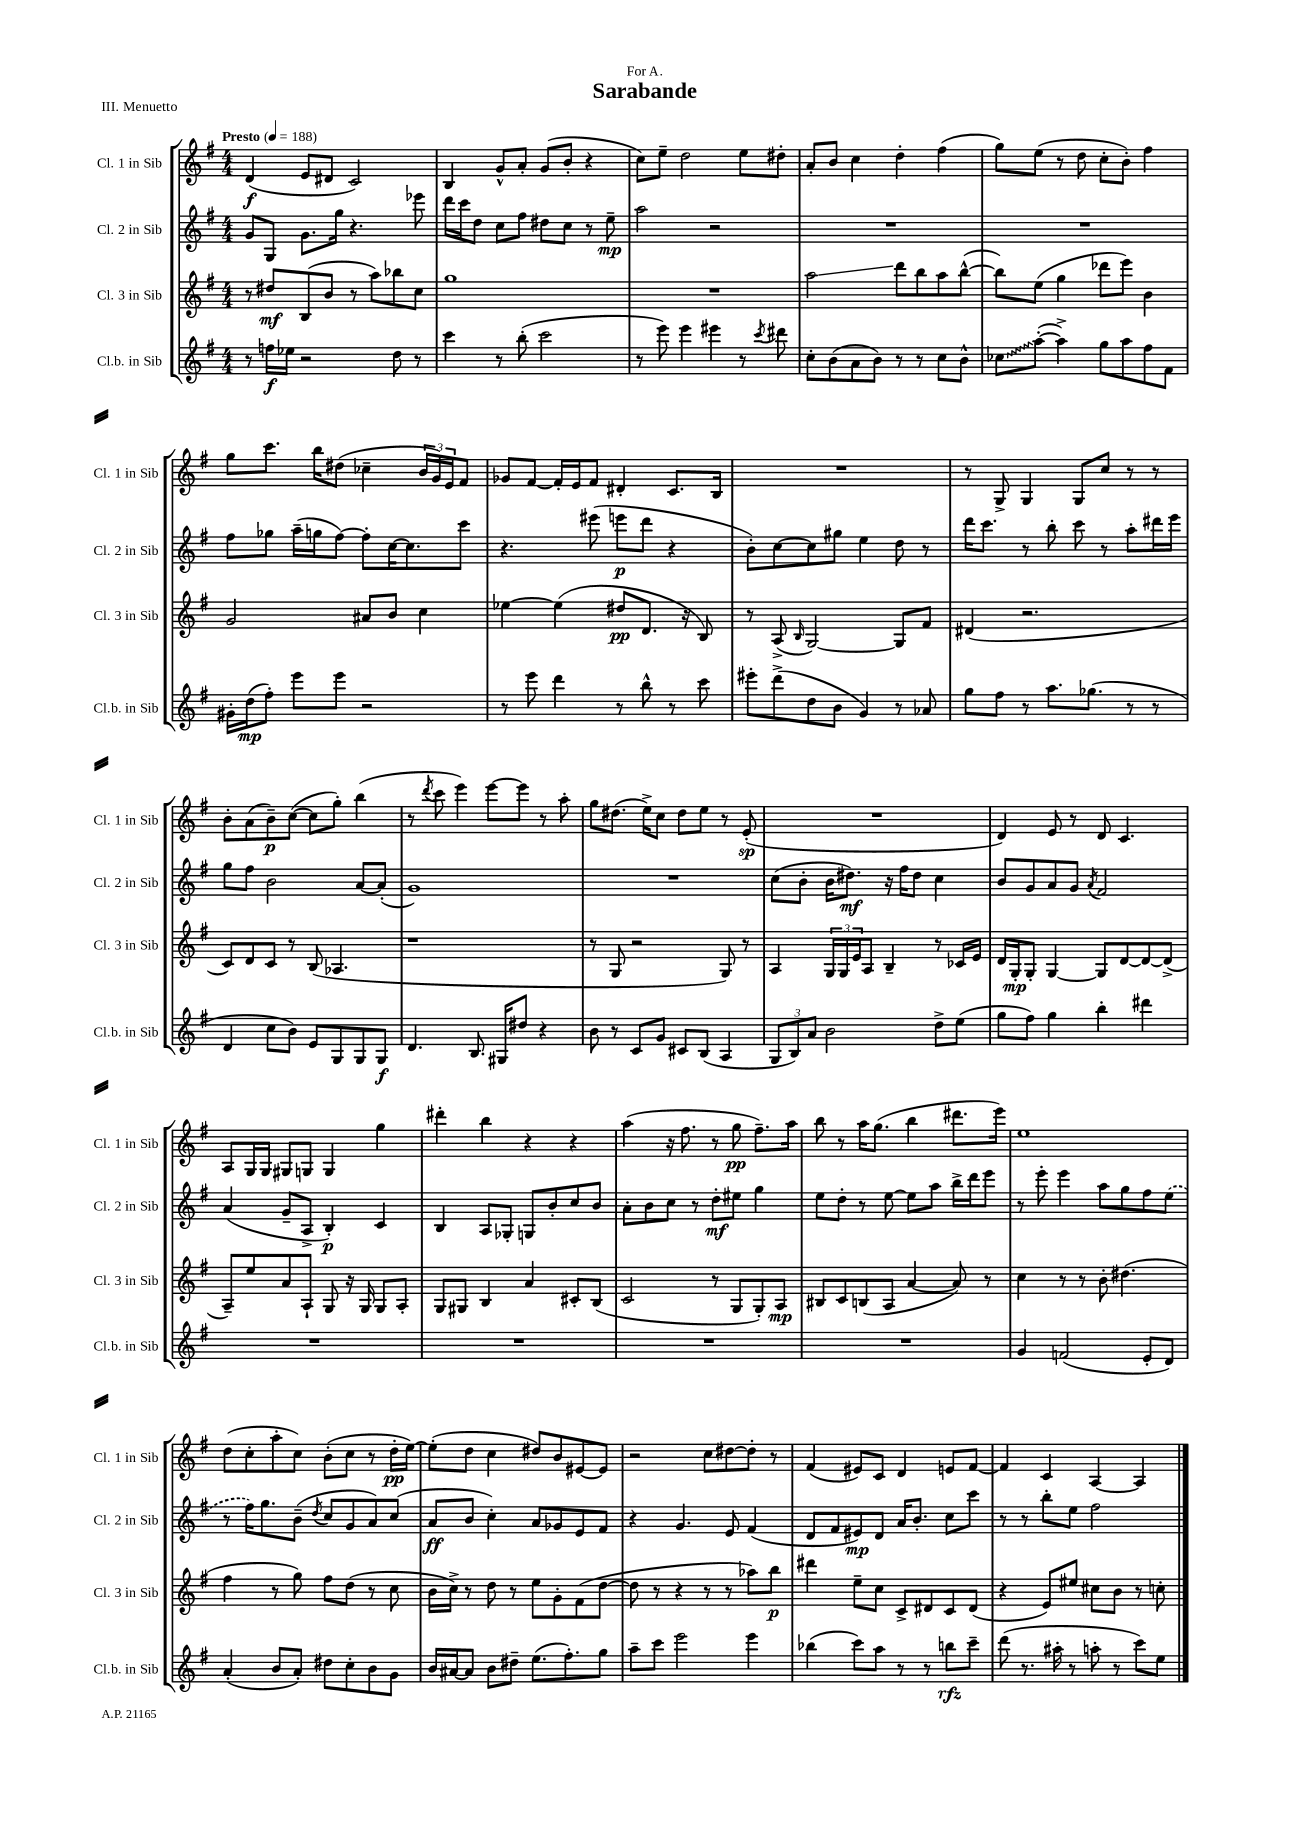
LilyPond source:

\header { title = "Sarabande" dedication = "For A." piece = "III. Menuetto" }
<<
\new StaffGroup <<
\new Staff = "s0" \with { instrumentName = "Cl. 1 in Sib" shortInstrumentName = "Cl. 1 in Sib" } {
    \clef treble \key g \major \numericTimeSignature \time 4/4 \tempo "Presto" 4 = 188
    d'4\f( e'8 dis'8 c'2) |
    b4 g'8-^ a'8-. g'8( b'8-. r4 |
    c''8) e''8-- d''2 e''8 dis''8-. |
    a'8-. b'8 c''4 d''4-. fis''4( |
    g''8) e''8( r8 d''8 c''8-. b'8-.) fis''4 |
    g''8 c'''8. b''16 dis''8( ces''4-- \tuplet 3/2 { b'16 g'16) e'16 } fis'8 |
    ges'8 fis'8~ fis'16-. e'16 fis'8 dis'4-. c'8. b16 |
    R1 |
    r8 g8-> g4 g8 c''8 r8 r8 |
    b'8-. a'8( b'8--\p) c''8~( c''8 g''8-.) b''4( |
    r8 \acciaccatura { d'''8 } c'''8 e'''4) e'''8~ e'''8 r8 a''8-. |
    g''8 dis''8.( e''16->) c''8 dis''8 e''8 r8 e'8-.\sp( |
    R1 |
    d'4) e'8 r8 d'8 c'4. |
    a8 g16 g16 gis8 g8 g4 g''4 |
    dis'''4-. b''4 r4 r4 |
    a''4( r16 fis''8. r8 g''8\pp fis''8.--) a''16 |
    b''8 r8 a''16 g''8.( b''4 dis'''8. e'''16) |
    e''1 |
    d''8( c''8-. a''8-. c''8) b'8-.( c''8 r8 d''16-.\pp e''16~) |
    e''8-.( d''8 c''4 dis''8) b'8 eis'8~ eis'8 |
    r2 c''8 dis''8~ dis''8-. r8 |
    fis'4( eis'8) c'8 d'4 e'8 fis'8~ |
    fis'4 c'4 a4~ a4 \bar "|." |
}
\new Staff = "s1" \with { instrumentName = "Cl. 2 in Sib" shortInstrumentName = "Cl. 2 in Sib" } {
    \clef treble \key g \major \numericTimeSignature \time 4/4
    g'8 g8 g'8. g''16 r4. ees'''8 |
    d'''16 c'''16 d''8 c''8 fis''8 dis''8 c''8 r8 e''8--\mp |
    a''2 r2 |
    R1 |
    R1 |
    fis''8 ges''8 a''16--( g''16 fis''8~) fis''8-. c''16~ c''8. c'''8 |
    r4. eis'''8( e'''8\p d'''8 r4 |
    b'8-.) c''8~ c''8 gis''8 e''4 d''8 r8 |
    d'''16 c'''8. r8 b''8-. c'''8 r8 a''8-. dis'''16 e'''16 |
    g''8 fis''8 b'2 a'8~ a'8-.( |
    g'1) |
    R1 |
    c''8( b'8-. b'16 dis''8.\mf) r16 fis''16 dis''8 c''4 |
    b'8 g'8 a'8 g'8 \acciaccatura { a'8 } fis'2 |
    a'4( g'8-- a8-> b4-.\p) c'4 |
    b4 a8 ges8-. g8 b'8-. c''8 b'8 |
    a'8-. b'8 c''8 r8 d''8-.\mf eis''8 g''4 |
    e''8 d''8-. r8 e''8~ e''8 a''8 b''16-> d'''16 e'''8 |
    r8 e'''8-. e'''4 a''8 g''8 fis''8 \once \slurDashed e''8( |
    r8 fis''16) g''8. b'8--( \acciaccatura { d''8 } c''8 g'8 a'8) c''8( |
    a'8\ff b'8 c''4-.) a'8 ges'8 e'8 fis'8 |
    r4 g'4. e'8 fis'4( |
    d'8 fis'8 eis'8\mp) d'8 a'16 b'8.-. c''8 c'''8 |
    r8 r8 b''8-. e''8 fis''2 \bar "|." |
}
\new Staff = "s2" \with { instrumentName = "Cl. 3 in Sib" shortInstrumentName = "Cl. 3 in Sib" } {
    \clef treble \key g \major \numericTimeSignature \time 4/4
    r8 dis''8\mf b8( b'8 r8 a''8) bes''8 c''8 |
    g''1 |
    R1 |
    a''2\glissando d'''8 b''8 a''8 b''8~-^( |
    b''8) e''8( g''4 des'''8 e'''8) b'4 |
    g'2 ais'8 b'8 c''4 |
    ees''4~ ees''4( dis''8\pp d'8. r16 b8) |
    r8 a8->( \grace { b16 } g2~) g8 fis'8 |
    dis'4( r2. |
    c'8) d'8 c'8 r8 b8( aes4. |
    r1 |
    r8 g8 r2 g8) r8 |
    a4 \tuplet 3/2 { g16 g16 e'16 } a8 b4-- r8 ces'16 e'16 |
    d'16 g16-.\mp g8-. g4~ g8 d'8~ d'8~ d'8->( |
    a8--) e''8 a'8 a8-! g8 r16 g16 g8 a8-. |
    g8 gis8 b4 a'4 cis'8-. b8( |
    c'2 r8 g8 g8-.) a8\mp |
    bis8 c'8 b8( a8 a'4~ a'8) r8 |
    c''4 r8 r8 b'8-. dis''4.( |
    fis''4 r8 g''8) fis''8 d''8( r8 c''8 |
    b'16 c''16->) r8 d''8 r8 e''8 g'8-. fis'8( d''8~ |
    d''8 r8 r4 r8 r8 aes''8) b''8\p |
    dis'''4 e''8-- c''8 c'8-> dis'8 c'8 dis'8( |
    r4 e'8) eis''8 cis''8 b'8 r8 c''8-. \bar "|." |
}
\new Staff = "s3" \with { instrumentName = "Cl.b. in Sib" shortInstrumentName = "Cl.b. in Sib" } {
    \clef treble \key g \major \numericTimeSignature \time 4/4
    r8 f''16\f ees''16 r2 d''8 r8 |
    c'''4 r8 b''8-.( c'''2 |
    r8 e'''8) e'''4 eis'''4 r8 \acciaccatura { c'''8 } dis'''8 |
    c''8-. b'8( a'8 b'8) r8 r8 c''8 b'8-^ |
    \once \override Glissando.style = #'zigzag ces''8\glissando a''8~-.( a''4->) g''8 a''8 fis''8 fis'8 |
    gis'16-. d''16\mp( fis''8-.) e'''8 e'''8 r2 |
    r8 e'''8 d'''4 r8 b''8-^ r8 c'''8 |
    eis'''8-. d'''8->( d''8 b'8 g'4) r8 aes'8 |
    g''8 fis''8 r8 a''8. ges''8.( r8 r8 |
    d'4 c''8 b'8) e'8 g8 g8 g8\f |
    d'4. b8. gis16 dis''8 r4 |
    b'8 r8 c'8 g'8 cis'8 b8( a4 |
    \tuplet 3/2 { g8 b8) a'8 } b'2 d''8-> e''8( |
    g''8 fis''8) g''4 b''4-. dis'''4 |
    R1 |
    R1 |
    R1 |
    R1 |
    g'4 f'2( e'8-. d'8) |
    a'4-.( b'8 a'8-.) dis''8 c''8-. b'8 g'8 |
    b'16 ais'16~ ais'8 b'8 dis''8-- e''8.( fis''8.-.) g''8 |
    a''8-- c'''8 e'''2 e'''4 |
    bes''4( c'''8) a''8 r8 r8 b''8\rfz c'''8-- |
    d'''8( r8. ais''16-. r8 a''8-. r8 c'''8) e''8 \bar "|." |
}
>>
>>
\layout { \context { \Score \remove "Bar_number_engraver" } }
